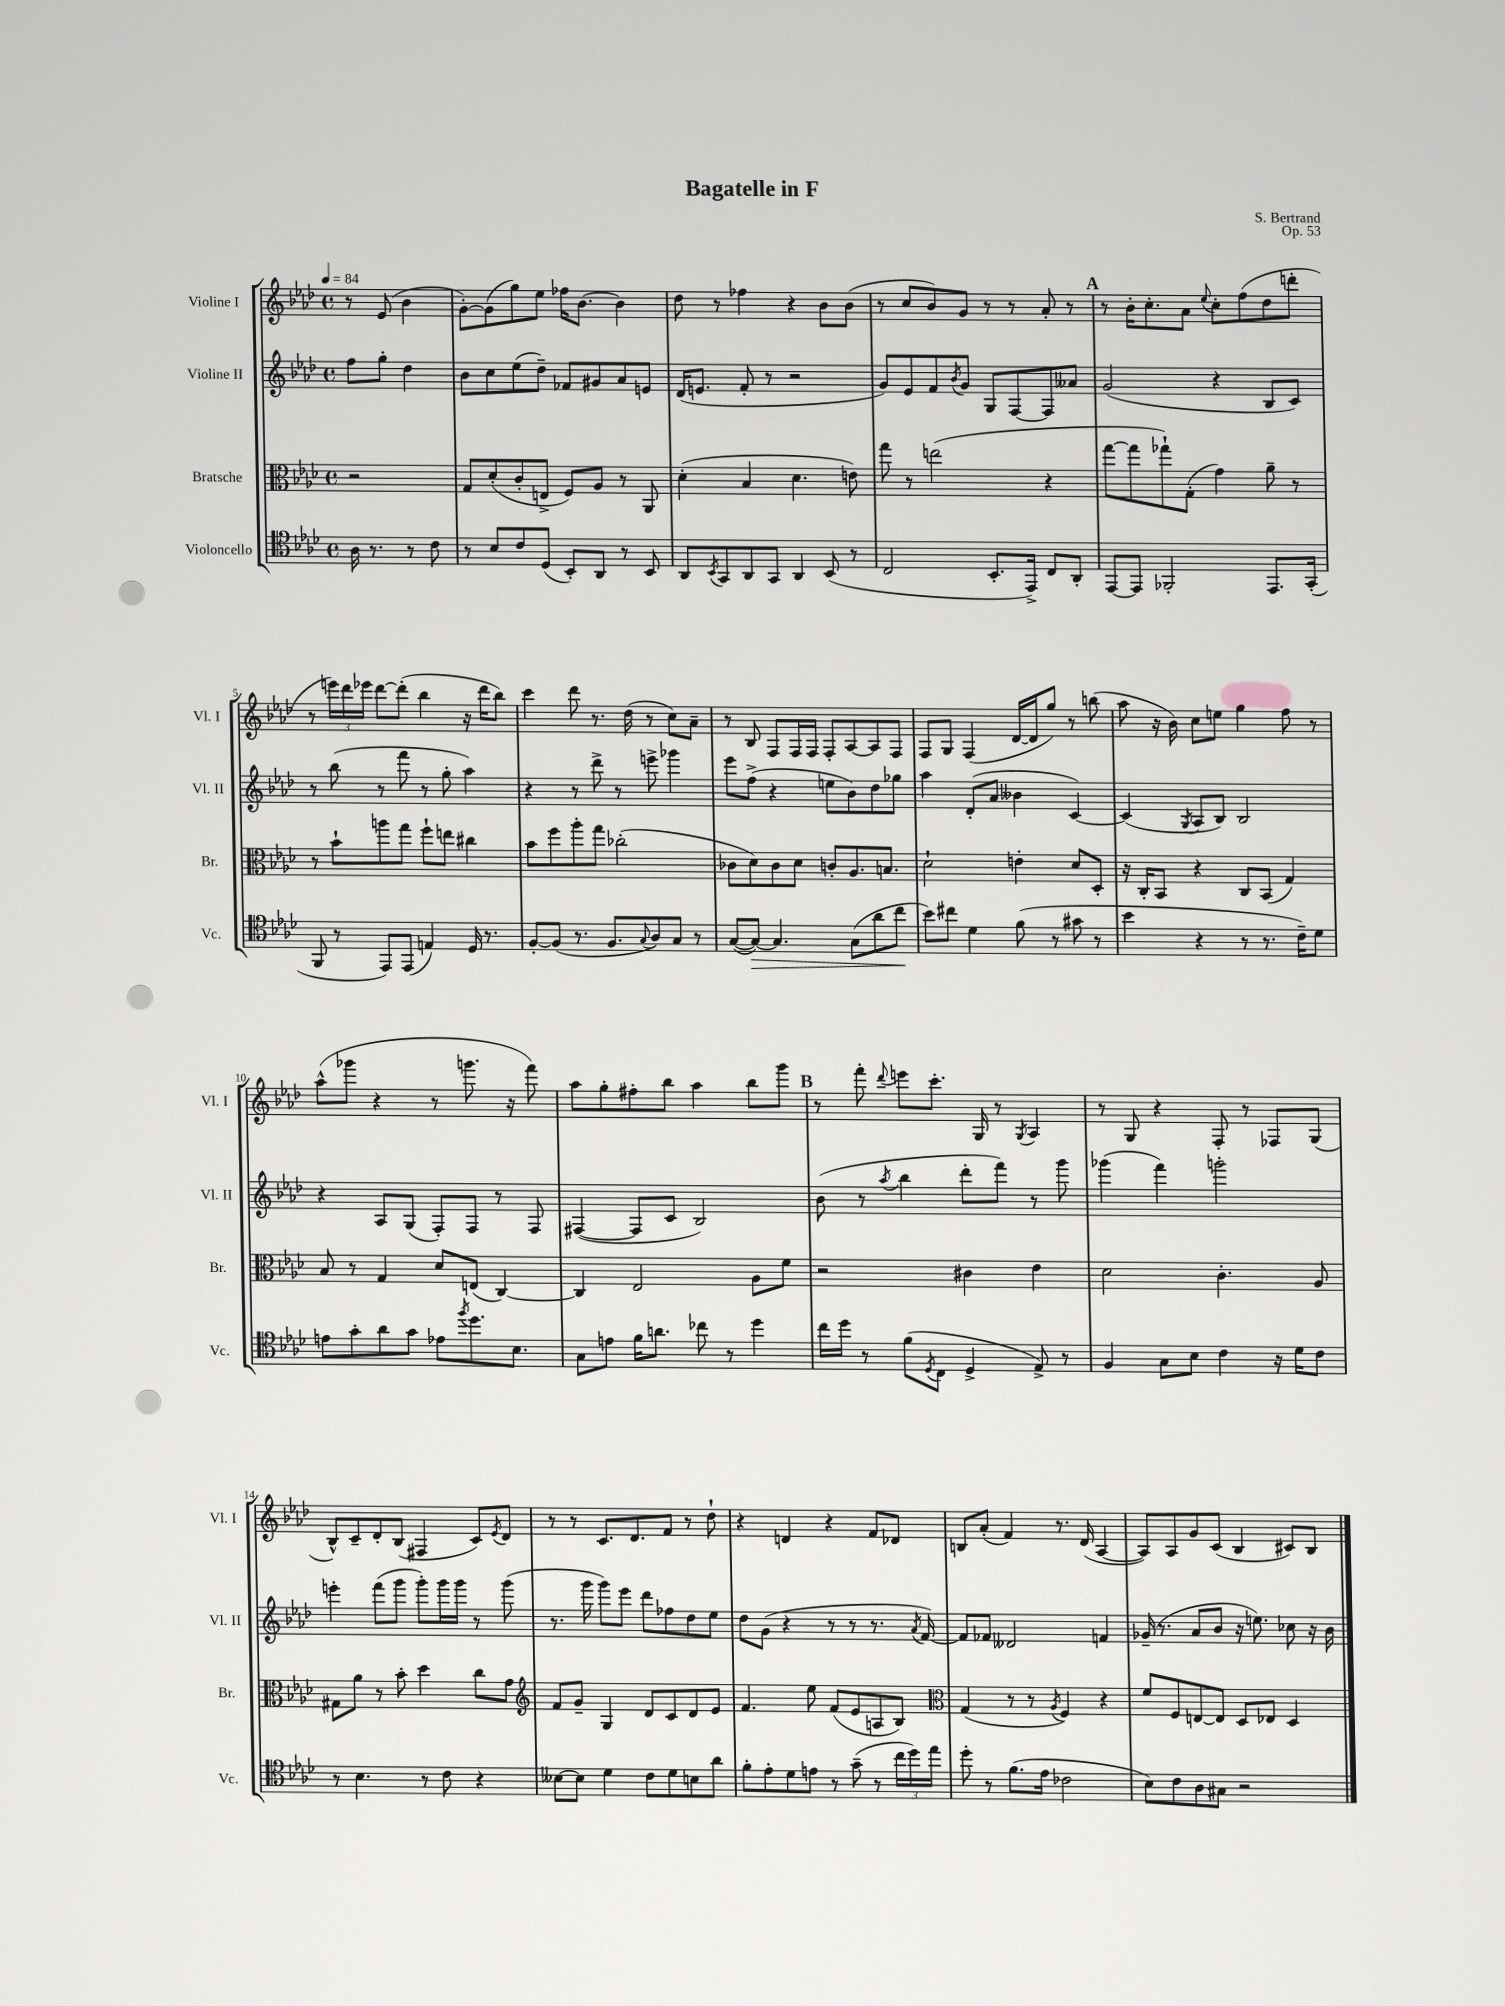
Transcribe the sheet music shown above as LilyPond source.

\header { title = "Bagatelle in F" composer = "S. Bertrand" opus = "Op. 53" }
<<
\new StaffGroup <<
\new Staff = "s0" \with { instrumentName = "Violine I" shortInstrumentName = "Vl. I" } {
    \clef treble \key aes \major \defaultTimeSignature \time 4/4 \partial 2 \tempo 4 = 84
    r8 ees'8( bes'4 |
    g'8~-.) g'8( g''8) ees''8 fes''16 bes'8.~ bes'4 |
    des''8 r8 fes''4 r4 bes'8 bes'8( |
    r8 c''8 bes'8) g'8 r8 r8 aes'8-. r8 |
    \mark \markup { \bold "A" } r8 bes'16-. c''8.-. aes'8 \appoggiatura { ees''8 } c''8-. f''8( des''8 d'''8-. |
    r8 \tuplet 3/2 { e'''16) des'''16 ees'''16 } des'''8~ des'''8-.( bes''4 r16 des'''16 bes''8) |
    c'''4 des'''8 r8. des''16( r8 c''8) aes'8-- |
    r8 bes8 f8 f16 f16 f8-. aes8~ aes8 f8 |
    f8 g8 f4( des'16~ des'16 g''8) r8 b''8( |
    aes''8 r16 bes'16) c''8 e''8 g''4 f''8 r8 |
    aes''8-^( ges'''8 r4 r8 g'''8. r16 f'''8) |
    aes''8 g''8-. fis''8-. bes''8 aes''4 bes''8 g'''8 |
    \mark \markup { \bold "B" } r8 f'''8-. \appoggiatura { des'''8 } e'''8 c'''8.-. g16 r8 \acciaccatura { g8 } aes4 |
    r8 g8 r4 f8-. r8 fes8 g8( |
    bes8-^) c'8-- des'8-. bes8( fis4 c'8) \acciaccatura { ees'8 } des'8 |
    r8 r8 c'8. des'8. f'8 r8 des''8-! |
    r4 d'4 r4 f'8 des'8 |
    b8 aes'8-.( f'4) r8. des'16( aes4~ |
    aes8) aes8 g'8 c'8( bes4 cis'8) bes8 \bar "|." |
}
\new Staff = "s1" \with { instrumentName = "Violine II" shortInstrumentName = "Vl. II" } {
    \clef treble \key aes \major \defaultTimeSignature \time 4/4 \partial 2
    f''8 g''8-. des''4 |
    bes'8 c''8 ees''8( des''8--) fes'8 gis'8 aes'8 e'8 |
    des'16( e'8. f'8-. r8 r2 |
    g'8) ees'8 f'8 \acciaccatura { bes'8 } g'8 g8 f8~ f8 aeses'8 |
    \mark \markup { \bold "A" } g'2( r4 bes8 c'8) |
    r8 bes''8( r8 f'''8 r8 g''8-. aes''4) |
    r4 r8 des'''8-> r8 e'''8-> ges'''4 |
    ees'''8 f''8->( r4 e''8 bes'8) des''8 ges''8 |
    aes''4 des'8-.( aes'8 beses'4 c'4~) |
    c'4( \acciaccatura { g8 } aes8 bes8) bes2 |
    r4 aes8 g8( f8-.) f8 r8 f8 |
    fis4~( fis8 c'8 bes2) |
    \mark \markup { \bold "B" } bes'8( r8 \acciaccatura { aes''8 } bes''4 des'''8-. f'''8) r8 g'''8 |
    ges'''4( f'''4) g'''2-. |
    e'''4-. f'''8( g'''8 g'''8-.) g'''16 g'''16 r8 g'''8( |
    r8. g'''16 g'''8) ees'''8 des'''8 fes''8 des''8 ees''8 |
    des''8 g'8( r4 r8 r8 r8. \acciaccatura { aes'8 } f'16~) |
    f'8 fes'8 deses'2 f'4 |
    ges'16--( r8. aes'8 bes'8 r16 e''8.) ces''8 r16 bes'16 \bar "|." |
}
\new Staff = "s2" \with { instrumentName = "Bratsche" shortInstrumentName = "Br." } {
    \clef alto \key aes \major \defaultTimeSignature \time 4/4 \partial 2
    r2 |
    g8 des'8-.( c'8-. e8-> f8) aes8 r8 aes,8 |
    des'4-.( bes4 des'4. e'8) |
    g''8 r8 e''2( r4 |
    \mark \markup { \bold "A" } g''8~ g''8 ges''8-!) g8-.( g'4) aes'8-- r8 |
    r8 bes'8-! a''8 g''8 f''8-! e''8 cis''4 |
    bes'8 f''8 aes''8-. g''8 ces''2-.( |
    ces'8 des'8) ces'8 des'8 c'8-. aes8. b8. |
    des'2-! e'4-. des'8 des8-. |
    r16 c16-. bes,8 r4 c8 bes,8( g4) |
    bes8 r8 g4 des'8 e8( c4~) |
    c4 ees2 aes8 f'8 |
    \mark \markup { \bold "B" } r2 cis'4 ees'4 |
    des'2 c'4.-. aes8 |
    gis8 aes'8 r8 bes'8-. des''4 c''8 g'8 |
    \clef treble f'8 g'8-- g4 des'8 c'8 des'8 ees'8 |
    f'4. ees''8 f'8( ees'8 a8 bes8) |
    \clef alto g4( r8 r8 \acciaccatura { aes8 } f4) r4 |
    f'8 f8 e8~ e8 des8 ees8 des4 \bar "|." |
}
\new Staff = "s3" \with { instrumentName = "Violoncello" shortInstrumentName = "Vc." } {
    \clef tenor \key aes \major \defaultTimeSignature \time 4/4 \partial 2
    aes16 r8. r8 c'8 |
    r8 bes8 c'8 des8( bes,8-.) aes,8 r8 bes,8 |
    aes,8 \acciaccatura { bes,8 } g,8 aes,8 g,8 aes,4 bes,8( r8 |
    c2 bes,8.-. ees,16->) c8 aes,8-. |
    \mark \markup { \bold "A" } ees,8~ ees,8 fes,2-. ees,8. g,16-.( |
    f,8 r8 ees,8) ees,8( e4) des16 r8. |
    f8~-. f8( r8. f8. \appoggiatura { g8 } aes8) g8 r8 |
    g8~( g8~\>) g4. g8( aes'8 c''8\! |
    bes'8) cis''8 des'4 f'8( r8 gis'8 r8 |
    bes'4 r4 r8 r8. c'16--) des'8 |
    e'8 g'8-. aes'8 g'8 ees'8 \acciaccatura { f''8 } des''8. bes8. |
    g8 e'8 f'16 a'8. ces''8 r8 des''4 |
    \mark \markup { \bold "B" } c''16 des''16 r8 f'8( \acciaccatura { des8 } c8 des4-> ees8->) r8 |
    f4 g8 bes8 c'4 r16 des'16 c'8 |
    r8 bes4. r8 c'8 r4 |
    beses8~ beses8 des'4 c'8 des'8 b8 aes'8 |
    f'8-. ees'8-. des'8 e'8 r8 g'8--( r8 \tuplet 3/2 { c''16 des''16) ees''16 } |
    des''8-. r8 f'8.( ees'16 ces'2 |
    bes8) c'8 aes8 gis8 r2 \bar "|." |
}
>>
>>
